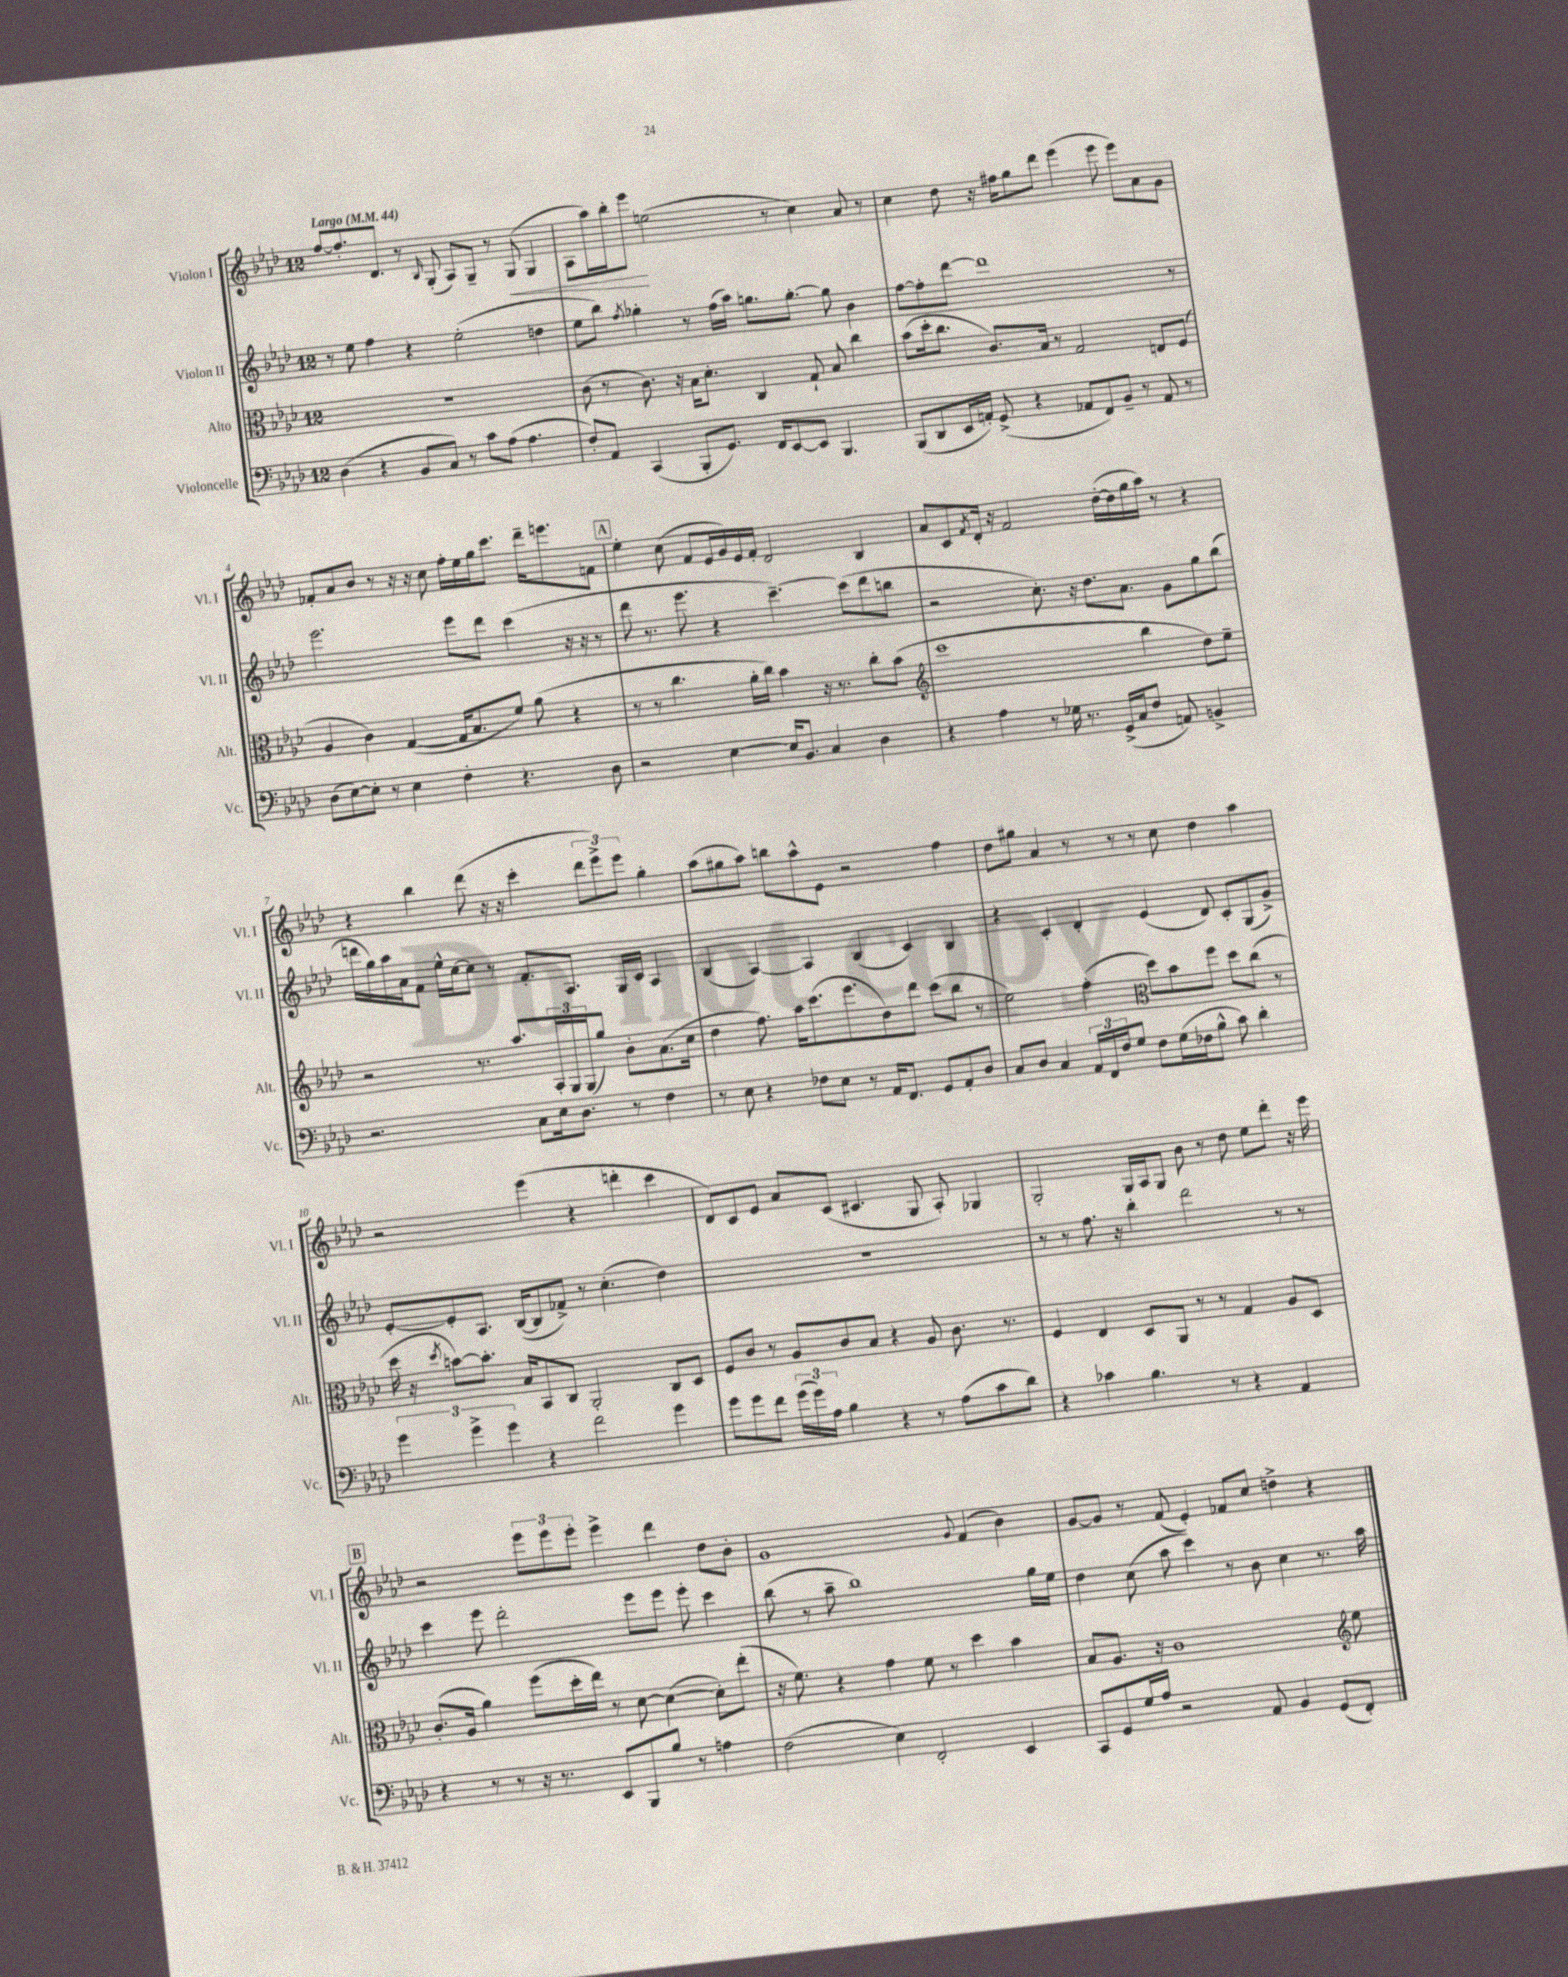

**kern	**kern	**kern	**kern	**dynam
*part4	*part3	*part2	*part1	*part1
*staff4	*staff3	*staff2	*staff1	*staff1
*I"Violoncelle	*I"Alto	*I"Violon II	*I"Violon I	*
*I'Vc.	*I'Alt.	*I'Vl. II	*I'Vl. I	*
*clefF4	*clefC3	*clefG2	*clefG2	*
*k[b-e-a-d-]	*k[b-e-a-d-]	*k[b-e-a-d-]	*k[b-e-a-d-]	*
*M12/8	*M12/8	*M12/8	*M12/8	*
*MM44	*MM44	*MM44	*MM44	*
=1	=1	=1	=1	=1
!	!	!	!LO:TX:a:B:t=Largo	!
(4D-\	1.r	8r	[8ff/L	.
.	.	8ee-\	8.ff'/]	.
4r	.	4ff\	.	.
.	.	.	8.d-/J	.
8BB-/L	.	4r	8r	.
.	.	.	16qqB-/	.
8C/J)	.	.	(8G'/	.
8r	.	(2ee-'\	8A-/L)	.
8c\L	.	.	8G~/J	.
(8A-\J	.	.	8r	.
!	!	!	!	!LO:HP:b
4.A-\	.	.	(8G/	<
.	.	4ddn\	4G/	.
=2	=2	=2	=2	=2
8F'/L)	(8c\	8ee-\L	8A-\L	.
8AA-/J	8r	8bb-\J)	16aa-\L)	.
.	.	.	16bb-'\J	.
.	.	8qff/	.	.
(4CC/	8.c\)	4gg-X'\	8eee-\J	.
.	.	.	(2een\	[
.	16r	.	.	.
8BBB-'/L	16B-\KL	8r	.	.
.	8.d-'\J	.	.	.
8.GG/J)	.	(16ff\LL	.	.
.	.	16aa-\JJ)	.	.
.	4C/	8.ggn\L	.	.
16FF/KL	.	.	.	.
[8EE-/	.	.	8r	.
.	.	[8.gg'\J	.	.
8EE-/J]	8G`/	.	4cc\)	.
4.BBB-/	8B-/	8gg\]	.	.
.	4cc\	4b-\	8a-/	.
.	.	.	8r	.
=3	=3	=3	=3	=3
(8BBB-/L	(8b-\L	[8ff\L	4cc\	.
8DD-/	16dd-'\k	8ff'\]	.	.
.	8.cc\J	.	.	.
16EE-/L	.	[8ddd-\J	8dd-\	.
16AAn'/JJ)	.	.	.	.
(8GG^/	8.c/L)	1ddd-]	16r	.
.	.	.	16ff#X\KL	.
4r	.	.	8gg\	.
.	16B-/Jk	.	.	.
.	8r	.	8ddd-\J	.
8AA-X/L	2G/	.	(4eee-\	.
8FF/)	.	.	.	.
8BB-~/J	.	.	8eee-\	.
8r	.	.	8eee-\L)	.
8AA-/	8En/L	.	8a-\	.
8r	(8F/J	8r	8g\J	.
!!LO:LB:g=z
=4	=4	=4	=4	=4
(8D-\L	4A-/	2.eee-\	8f-X'/L	.
[8E-\)	.	.	8a-/	.
8E-'\J]	4c\)	.	8b-/J	.
8r	.	.	8r	.
4E-\	([4G/	.	16r	.
.	.	.	16r	.
.	.	.	8cc\	.
4F'\	16G/KL]	8eee-\L	16ff'\LL	.
.	8.B-/	.	16ee-\	.
.	.	8ddd-\J	16gg\J	.
.	.	.	8.ccc\J	.
4.r	8f/J)	(4ccc\	.	.
.	(8a-\	.	16ddd-~\KL	.
.	.	.	8.eeen\	.
.	4r	16r	.	.
.	.	16r	.	.
8D-\	.	8r	8fn\J	.
!!LO:REH:place=s1:t=A
=5	=5	=5	=5	=5
2r	8r	8ddd-\	4ee-'\	.
.	8r	8.r	.	.
.	4.cc\	.	(8cc\	.
.	.	8.eee-\	.	.
.	.	.	8f/L	.
[4E-\	.	4r	16e-/L	.
.	.	.	16g/)	.
.	16a-'\LL	.	16e-/	.
.	16cc\JJ)	.	16f'/JJ	.
16E-/KL]	4b-\	[4.ccc~\)	2d-/	.
8.BB-/J	.	.	.	.
4C/	16r	.	.	.
.	8.r	.	.	.
.	.	(8ccc\L]	.	.
4D-\	8cc'\L	8ddd-\	4B-/	.
.	(8b-\J	8bbn\J	.	.
=6	=6	=6	=6	=6
*	*clefG2	*	*	*
4r	1ccc	2r	8a-/L	.
.	.	.	8c/	.
.	.	.	8qf/	.
4A-\	.	.	16d-'/Jk	.
.	.	.	16r	.
.	.	.	2f/	.
8r	.	8.cc'\)	.	.
16G-X\	.	.	.	.
8.r	.	16r	.	.
.	.	8.dd-\L	.	.
(16GG^/LL	.	.	([16dd-'\LL	.
16C/J	.	8.a-\J	16dd-\]	.
8F/J	4bb-\	.	16gg\	.
.	.	.	16aa-\JJ)	.
8AAn/)	.	8g\L	8r	.
4BBn^/	8dd-\L)	8gg\	4r	.
.	8ee-~\J	(8bb-\J	.	.
!!LO:LB:g=z
=7	=7	=7	=7	=7
2.r	2r	16dddn\LL	4r	.
.	.	16gg\)	.	.
.	.	16aa-\	.	.
.	.	16a-\J	.	.
.	.	8f\J	4bb-\	.
.	.	16ee-^^\LL	.	.
.	.	[16cc\J	.	.
.	8.r	8cc\J]	(8ddd-\	.
.	.	8r	16r	.
.	8.aa-/L	.	16r	.
8C\L	.	8.f'/L	4ccc'\	.
16E-\k	24A-'/L	.	.	.
.	24G/	.	.	.
8.D-\J	.	8.A-/J	.	.
.	(24G/J	.	.	.
.	8gg/J)	.	12ddd-\L	.
.	.	.	12eee-^\)	.
8r	8b-'\L	16G/LL	.	.
.	.	.	12eee-\J	.
.	.	16c/JJ	.	.
4F\	(8.a-\	4A-/	4gg'\	.
.	16cc\Jk	.	.	.
=8	=8	=8	=8	=8
8r	4dd-\	(4B-/	(8aa-\L	.
8E-\	.	.	8gg#X\	.
4r	8.ff\)	[4A-/)	8aa-\J)	.
.	.	.	8bbn\L	.
.	16aa-\KL	.	.	.
8F-X\L	(8.ccc\	4A-/]	8aa-^^\	.
8E-\J	.	.	8e-\J	.
.	8.eee-\	.	.	.
8r	.	(4B-/	2r	.
16AA-/KL	8dd-\)	.	.	.
8.FF/J	.	.	.	.
.	8ddd-\J	4c/)	.	.
8GG/L	(8ccc\L	.	.	.
8AA-'/	8bb-\J	4B-/	4ff\	.
8D-/J	8r	.	.	.
=9	=9	=9	=9	=9
8C/L	2ee-\)	4r	8dd-\L	.
8D-/J	.	.	8gg#X\J	.
4C/	.	4c'/	4a-/	.
24AA-/LL	(4ff'\	4d-'/	8r	.
24FF/	.	.	.	.
24F/J	.	.	.	.
8G/J	.	.	8r	.
*	*clefC3	*	*	*
8F\L	8dd-\L)	(4e-/	8r	.
(16G\L	8b-\	.	8cc\	.
16F-X\J	.	.	.	.
8B-^^\J	8ff\J	8d-/)	4dd-\	.
8c\)	8dd-\L	8c'/L	.	.
4d-'\	(8cc\J	(8G/	4aa-\	.
.	8r	8g^/J)	.	.
!!LO:LB:g=z
=10	=10	=10	=10	=10
6g\	16dd-\	[8e-'/L	2r	.
.	16r	.	.	.
.	8qdd-/	.	.	.
.	[8bn\L)	8e-'/]	.	.
6g^\	.	.	.	.
.	8.b'\J]	8.A-/J	.	.
6g\	.	.	.	.
.	16B-/KL	([16B-/KL	.	.
4r	8BB-/	8B-/]	(4eee-\	.
.	8C/J	8f-X^/J)	.	.
2f\	2AA-'/	8r	4r	.
.	.	(4.cc'\	.	.
.	.	.	4dddn'\	.
4g\	8C/L	4dd-\)	4ccc\	.
.	8D-/J	.	.	.
=11	=11	=11	=11	=11
8g\L	8F/L	1.r	8d-/L)	.
8g\	8c/J	.	8c/	.
8f\J	8r	.	8e-/J	.
(24g\LL	8A-/L	.	8a-/L	.
24g\)	.	.	.	.
24A-\JJ	.	.	.	.
4B-\	8c/	.	(8c/J	.
.	8B-/J	.	4.c#X/	.
4r	4r	.	.	.
8r	8A-/	.	8G/	.
(8A-\L	8.c\	.	8A-'/)	.
8c\	.	.	4G-X/	.
.	8.r	.	.	.
8d-\J)	.	.	.	.
=12	=12	=12	=12	=12
4r	4F/	8r	2G'/	.
.	.	8r	.	.
4c-X\	4E-/	8.ff\	.	.
.	.	16r	.	.
4.B-\	8D-/L	4bb-'\	16G/LL	.
.	.	.	16A-/J	.
.	8AA-/J	.	8G/J	.
.	8r	2ddd-\	8b-\	.
8r	8r	.	8r	.
4r	4G/	.	8dd-\	.
.	.	.	8ee-\L	.
4AA-/	8A-/L	8r	8ddd-'\J	.
.	8D-/J	8r	16r	.
.	.	.	16eee-\	.
!!LO:LB:g=z
!!LO:REH:place=s1:t=B
=13	=13	=13	=13	=13
4r	(8.c'/L	4ccc\	2r	.
.	16A-/Jk	.	.	.
8r	4a-\)	8eee-\	.	.
8r	.	2ddd-'\	.	.
16r	(8ff\L	.	12eee-\L	.
8.r	.	.	.	.
.	.	.	12eee-\	.
.	16dd-'\L	.	.	.
.	.	.	12eee-'\J	.
.	16ee-\JJ)	.	.	.
8EE-/L	8r	.	4eee-^\	.
8BBB-/	[8d-\	8eee-\L	.	.
8B-/J	(4d-\_	8eee-\J	4ddd-\	.
8r	.	8eee-'\	.	.
4An\	8d-'\L])	4ccc\	8dd-\L	.
.	(8ee-'\J	.	8b-'\J	.
=14	=14	=14	=14	=14
(2F\	16r	(8bb-\	1g	.
.	8.f\)	.	.	.
.	.	8r	.	.
.	4r	8aa-~\	.	.
.	.	1bb-)	.	.
4E-\)	4g\	.	.	.
2FF'/	8f\	.	.	.
.	8r	.	.	.
.	.	.	8qqg/	.
.	4dd-\	.	(4f/	.
4EE-/	4b-\	.	4b-\)	.
.	.	16gg\LL	.	.
.	.	16ee-\JJ	.	.
=15	=15	=15	=15	=15
8CC/L	8B-/L	4dd-\	[8g/L	.
8GG/	8.A-/J	.	8g/J]	.
16G/L	.	(8cc\	8r	.
16A-/JJ	16r	.	.	.
2r	1c	8aa-\	(8f/	.
.	.	4ccc\)	4e-'/)	.
.	.	8r	8f-X/L	.
8AA-/	.	8b-\	8cc/J	.
4BB-/	.	4cc\	4ddn^\	.
(8GG/L	.	8.r	4r	.
*	*clefG2	*	*	*
8FF'/J)	8ee-\	.	.	.
.	.	16aa-\	.	.
==	==	==	==	==
*-	*-	*-	*-	*-
